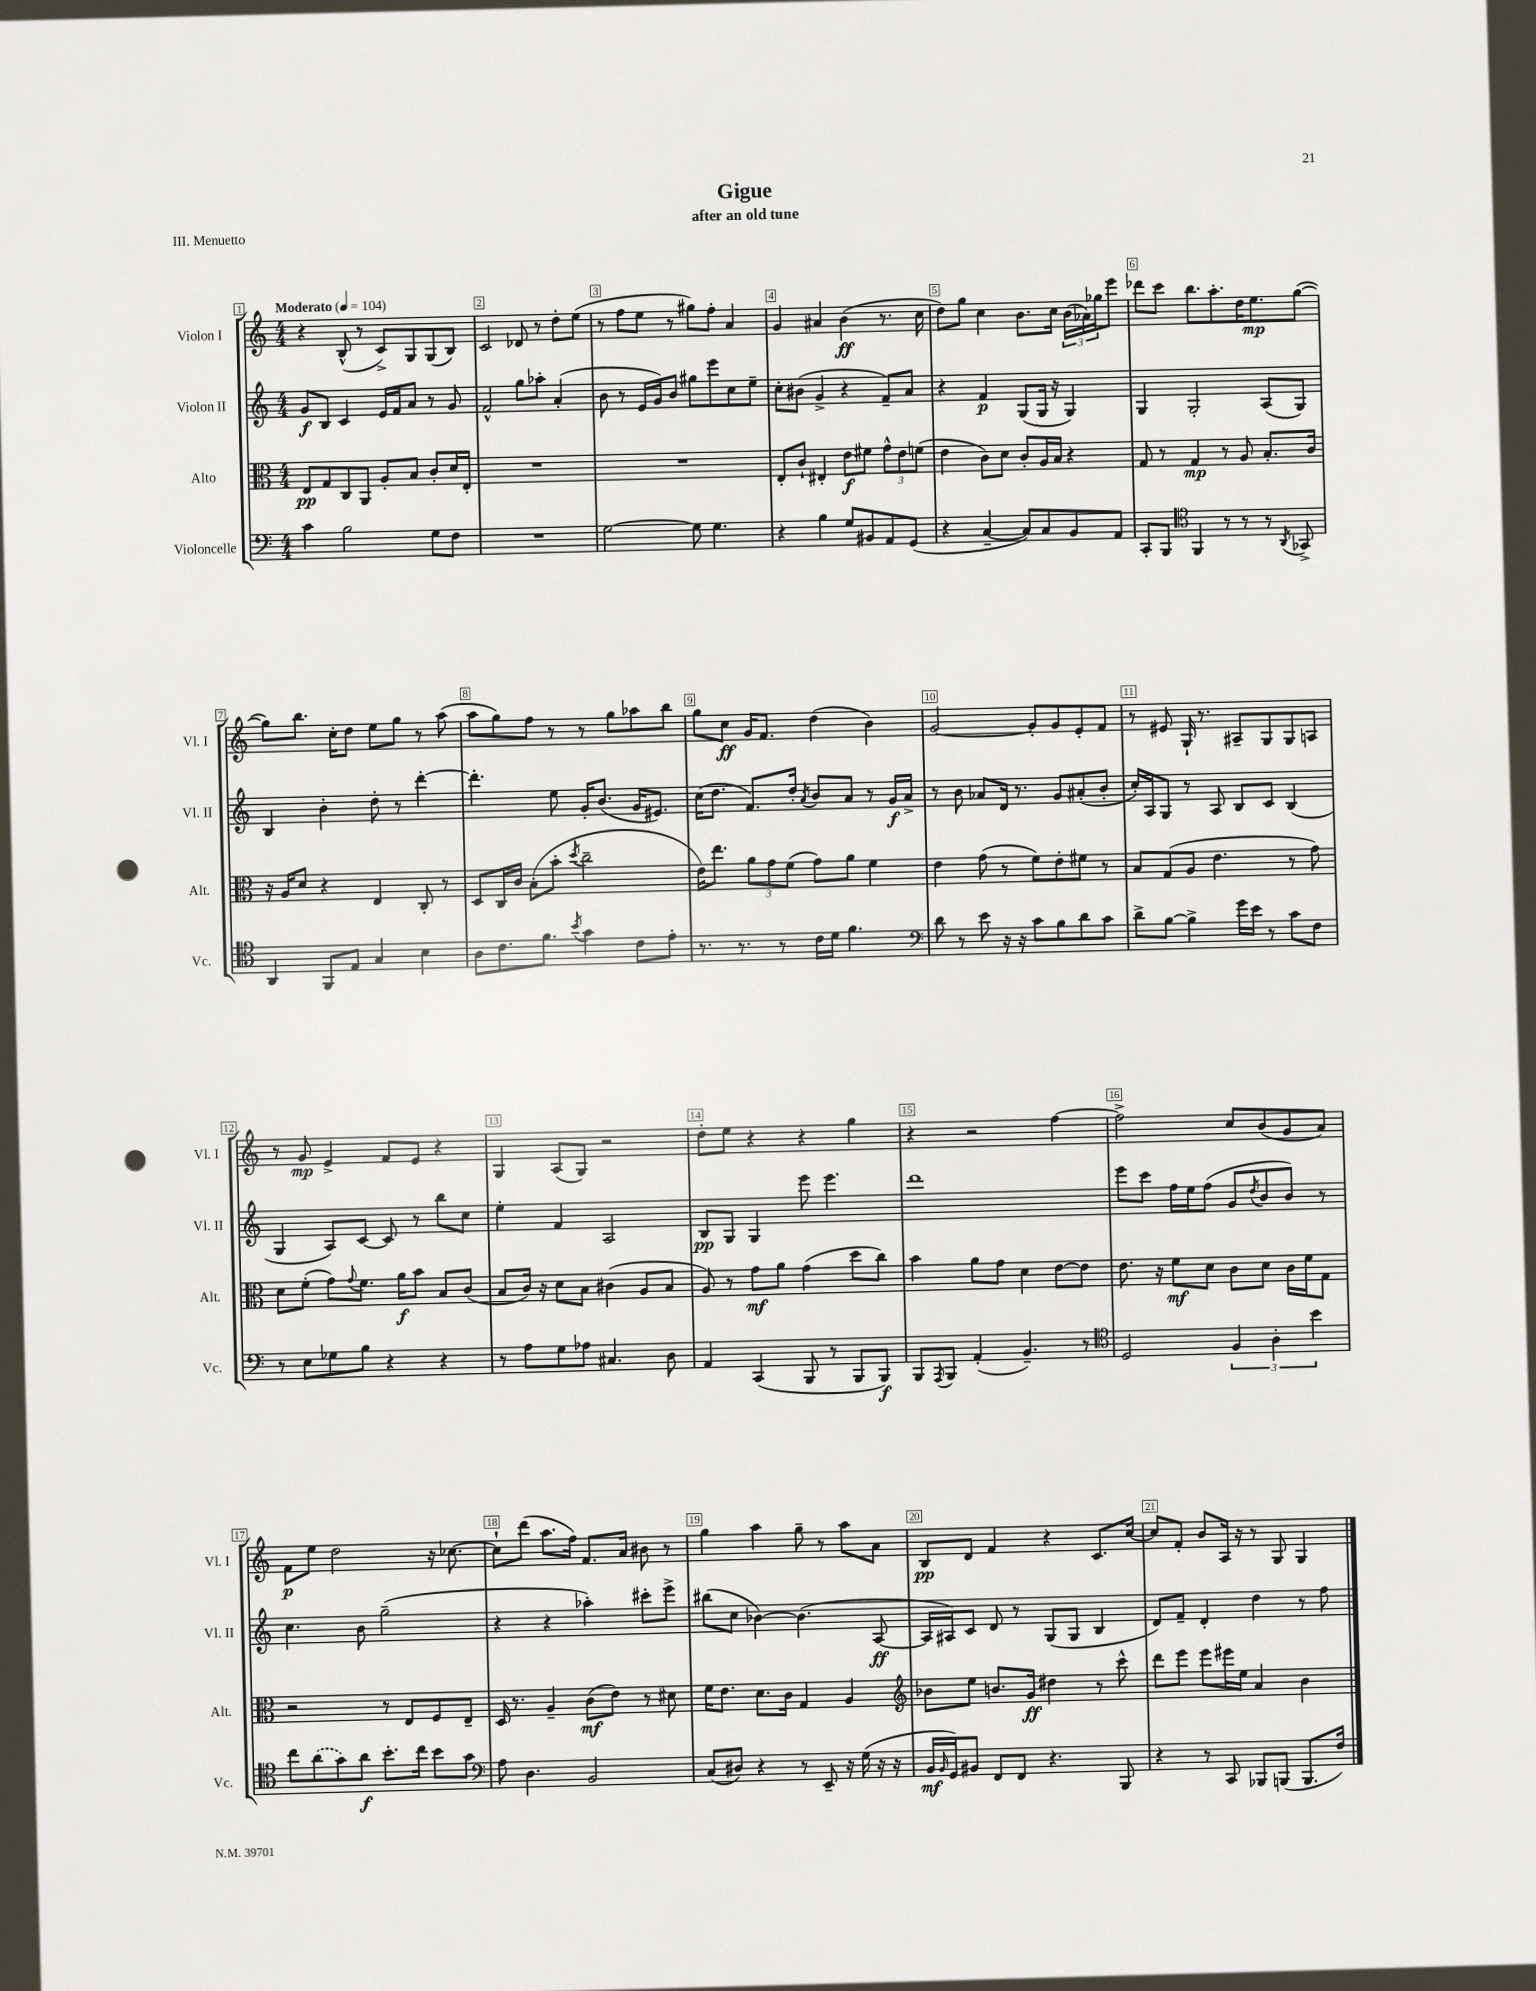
\header { title = "Gigue" subtitle = "after an old tune" piece = "III. Menuetto" }
<<
\new StaffGroup <<
\new Staff = "s0" \with { instrumentName = "Violon I" shortInstrumentName = "Vl. I" } {
    \clef treble \key c \major \numericTimeSignature \time 4/4 \tempo "Moderato" 4 = 104
    r4 b8-^( r8 c'8->) g8 g8( b8) |
    c'2 des'8 r8 d''8-. e''8( |
    r8 f''8 e''8 r8 gis''8) f''8-. a'4 |
    g'4 ais'4 b'4\ff( r8. c''16 |
    d''8) g''8 c''4 b'8. c''16 \tuplet 3/2 { b'16( aes'16) ges''16 } e'''8 |
    des'''8 c'''8 b''8. a''8.-. d''16 e''8.\mp g''8~( |
    g''8) b''8. c''16-. d''8 e''8 g''8 r8 a''8( |
    a''8 g''8) f''8 r8 r8 g''8 aes''8 b''8 |
    g''8 c''8\ff g'16 f'8. d''4( b'4) |
    g'2~ g'8-. g'8 e'8-. f'8 |
    r8 eis'8 g16-! r8. ais8-- g8 g8 a8 |
    r8 g'8\mp e'4-> f'8 e'8 r4 |
    g4 a8( g8) r2 |
    d''8-. e''8 r4 r4 g''4 |
    r4 r2 f''4~ |
    f''2-> c''8 b'8( g'8 a'8) |
    f'8\p e''8 d''2 r16 ces''8.~ |
    ces''8-! d'''8( a''8. f''16) f'8. a'16 bis'8 r8 |
    g''4 a''4 g''8-- r8 a''8 a'8 |
    b8\pp d'8 f'4 r4 c'8. c''16~ |
    c''8 f'8-. b'8 a16 r16 r8 g8 g4 \bar "|." |
}
\new Staff = "s1" \with { instrumentName = "Violon II" shortInstrumentName = "Vl. II" } {
    \clef treble \key c \major \numericTimeSignature \time 4/4
    g'8\f b8 c'4 e'16 f'16 a'8 r8 g'8 |
    f'2-^ g''8 aes''8-. a'4-.( |
    b'8 r8 e'16 g'16) b'8 gis''8 e'''8 c''8 e''8-- |
    c''8-. bis'8( g'4-> r4 f'8--) a'8 |
    r4 f'4\p g8( g16 r16 g4) |
    g4 g2-. a8( g8) |
    b4 b'4-. d''8-. r8 d'''4~-. |
    d'''4.-. e''8 g'16-. b'8.( g'16 eis'8.) |
    c''16( d''8. f'8.) d''16-. \acciaccatura { a'8 } b'8 a'8 r8 g'16\f a'16-> |
    r8 b'8 aes'8 d'16 r8. g'8 ais'8-.( b'8-. |
    c''16-.) a16 g8 r8 a8 b8 c'8 b4( |
    g4 a8) c'8~ c'8 r8 b''8 c''8 |
    e''4-. f'4 a2 |
    b8\pp g8 g4 e'''8 e'''4. |
    d'''1 |
    e'''8 c'''8 f''16 e''16 f''8( g'8 \acciaccatura { d''8 } b'8 b'8) r8 |
    c''4. b'8 g''2--( |
    r4 r4 aes''4-.) cis'''8-. e'''8-> |
    bis''8( c''8 bes'4~) bes'4.( a8~\ff |
    a16 ais16) c'8 d'8 r8 g8( g8 b4 |
    d'8) f'8-- d'4-. d''4 r8 f''8 \bar "|." |
}
\new Staff = "s2" \with { instrumentName = "Alto" shortInstrumentName = "Alt." } {
    \clef alto \key c \major \numericTimeSignature \time 4/4
    e8\pp g8 c8 a,8 a8-. b8 c'8-. d'16 e16-. |
    R1 |
    R1 |
    e8-. c'8-! eis4-. e'8\f fis'8 \tuplet 3/2 { g'8-^ e'8 f'8( } |
    e'4 c'8) d'8 c'8-. a16 b16 r4 |
    g8 r8 g4\mp r8 a8 b8.-. c'16 |
    r16 a16 d'8 r4 e4 c8-. r8 |
    d8 c16 c'16 b8-.( b'8-. \acciaccatura { d''8 } c''2-- |
    e'16) e''8. \tuplet 3/2 { a'8 g'8 f'8( } g'8) a'8 f'4 |
    e'4 g'8( r8 f'8) e'8-. fis'8 r8 |
    b8 g8( a8 e'4. r8 g'8) |
    d'8 f'8-.( g'8) \appoggiatura { g'8 } f'8. a'16\f b'8 b8 c'8( |
    b8 c'16) r16 d'8 b8 cis'4( a8 b8 |
    a8) r8 g'8\mf a'8 g'4( d''8 c''8) |
    b'4 a'8 g'8 d'4 e'8~ e'8 |
    e'8. r16 f'8\mf d'8 c'8 d'8 c'16 f'16 g8 |
    r2 r8 e8 f8 e8-- |
    d16 r8. a4-- c'8\mf( e'8) r8 dis'8 |
    f'16 e'8. d'8. c'16 g4 a4 |
    \clef treble bes'8 e''8 b'8. g'16\ff dis''4 r8 c'''8-^ |
    d'''8 e'''8 e'''8 eis'''16 e''16 a'4 b'4 \bar "|." |
}
\new Staff = "s3" \with { instrumentName = "Violoncelle" shortInstrumentName = "Vc." } {
    \clef bass \key c \major \numericTimeSignature \time 4/4
    c'4 b2 g8 f8 |
    R1 |
    g2~ g8 g4. |
    r4 b4 g8 bis,8 a,8 g,8( |
    r4 c4~-- c8) c8 b,8 a,8 |
    c,8-. b,,8 \clef tenor f,4 r8 r8 r8 \acciaccatura { a,8 } ges,8-> |
    a,4 f,8 e8 g4 b4 |
    a8 c'8. f'8. \acciaccatura { b'8 } g'4 c'8 e'8-. |
    r8. r8. r8 c'16 d'16 f'4. |
    \clef bass d'8 r8 e'8 r16 r16 c'8 b8 d'8 c'8 |
    d'8-> b8~ b4-> g'16 e'16 r8 c'8 f8 |
    r8 e8 ges8 b8 r4 r4 |
    r8 a8 g8 aes8 cis4. d8 |
    a,4 c,4( b,,8 r8 b,,8 b,,8\f) |
    b,,8 \acciaccatura { a,,8 } b,,8 a,4-.( b,4.--) r8 |
    \clef tenor d2 \tuplet 3/2 { f4 a4-. b'4 } |
    c''8 \once \slurDashed a'8( g'8) a'8\f b'8.-. c''16 b'8 g'8 |
    \clef bass a8 d4. b,2 |
    c8( dis8) r4 r8 e,8-- r16 g16( r16 r16 |
    b,16\mf \grace { b,16 } g,16) bis,8 f,8 f,8 r4. b,,8 |
    r4 r8 c,8 bes,,8 b,,8( b,,8. f16) \bar "|." |
}
>>
>>
\layout { \context { \Score \override BarNumber.break-visibility = ##(#f #t #t) barNumberVisibility = #all-bar-numbers-visible \override BarNumber.stencil = #(make-stencil-boxer 0.1 0.3 ly:text-interface::print) } }
